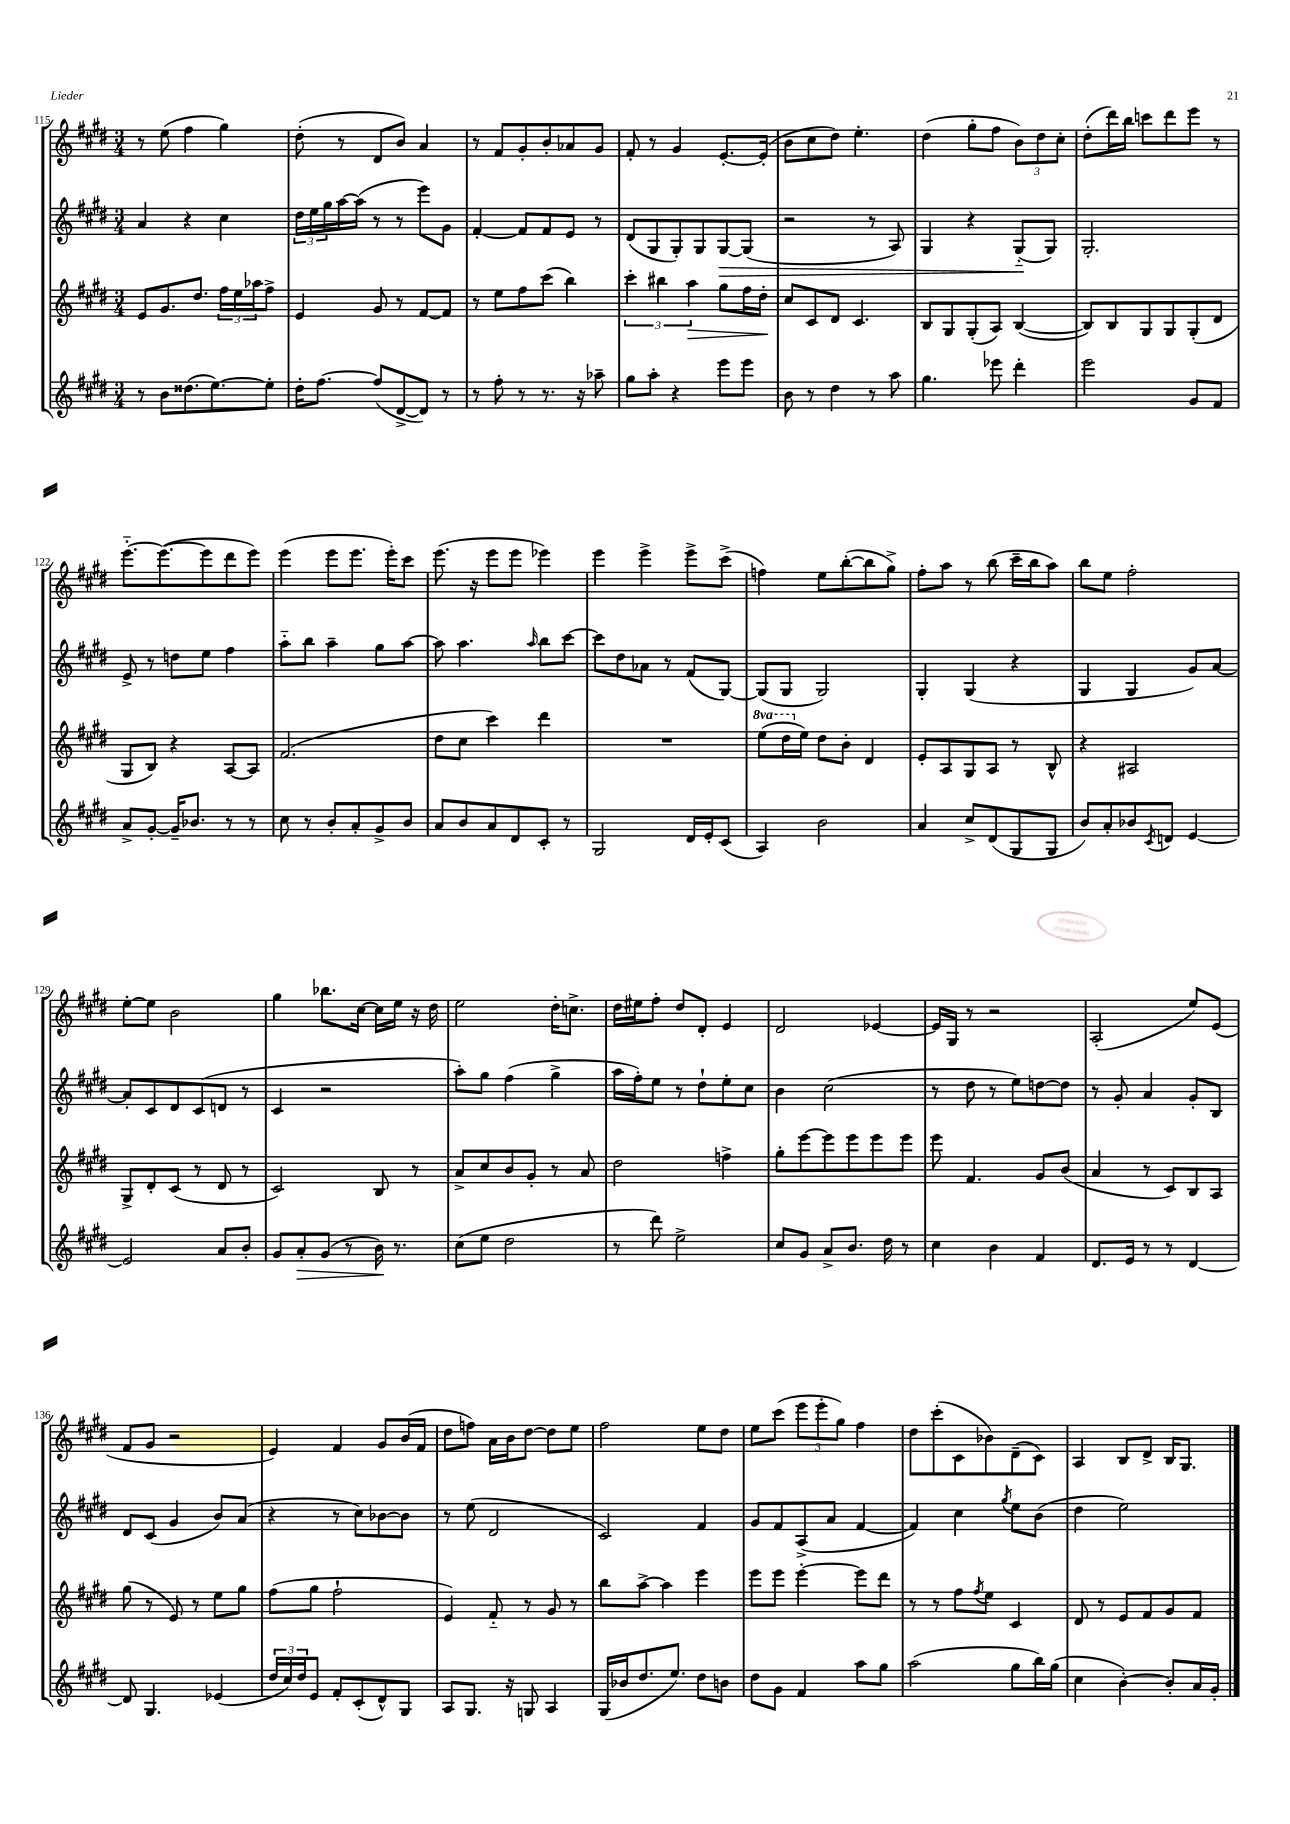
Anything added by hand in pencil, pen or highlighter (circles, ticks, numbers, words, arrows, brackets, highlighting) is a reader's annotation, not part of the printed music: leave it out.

**kern	**kern	**kern	**kern
*staff4	*staff3	*staff2	*staff1
*clefG2	*clefG2	*clefG2	*clefG2
*k[f#c#g#d#]	*k[f#c#g#d#]	*k[f#c#g#d#]	*k[f#c#g#d#]
*M3/4	*M3/4	*M3/4	*M3/4
8r	8e	4a	8r
8b	8.g#	.	(8ee
(8.dd##	.	4r	4ff#
.	8.dd#	.	.
[8.ee)	.	.	.
.	24ff#	4cc#	4gg#)
.	24ee	.	.
.	24aa-	.	.
8ee']	8ff#^	.	.
=	=	=	=
16dd#'	4e	24dd#	(8dd#'
.	.	24ee	.
[8.ff#	.	.	.
.	.	24gg#	.
.	.	[16aa	8r
.	.	(16aa]	.
(8ff#]	8g#	8r	8d#
[8d#^	8r	8r	8b)
8d#])	[8f#	8eee)	4a
8r	8f#]	8g#	.
=	=	=	=
8r	8r	[4f#'	8r
8ff#'	8ee	.	8f#
8r	8ff#	8f#]	8g#'
8.r	(8ccc#	8f#	8b'
.	4bb)	8e	8a-
16r	.	.	.
8aa-~	.	8r	8g#
=	=	=	=
8gg#	6ccc#'	(8d#	8f#'
8aa'	.	8G#	8r
.	6bb#	.	.
4r	.	8G#')	4g#
.	6aa	.	.
.	.	8G#	.
8eee	8gg#	[8G#	[8.e'
8eee	16ff#	(8G#]	.
.	16dd#'	.	(16e']
=	=	=	=
8b	8cc#	2r	8b
8r	8c#	.	8cc#
4dd#	8d#	.	8dd#)
.	4.c#	.	4.ee'
8r	.	8r	.
8aa	.	8A)	.
=	=	=	=
4.gg#	8B	4G#	(4dd#
.	8G#	.	.
.	(8G#'	4r	8gg#'
8eee-	8A)	.	8ff#
4ddd#'	([4B	(8G#'~	12b)
.	.	.	12dd#
.	.	8G#)	.
.	.	.	12cc#'
=	=	=	=
2eee	8B])	2.G#'	(8dd#'
.	8B	.	16ddd#)
.	.	.	16bb
.	8G#	.	8ccc
.	8G#	.	8ddd#
8g#	(8G#'	.	8eee
8f#	8d#	.	8r
=	=	=	=
8a^	8G#	8e^	[8.eee'~
[8g#'	8B)	8r	.
.	.	.	(8.eee_
16g#~]	4r	8dd	.
8.b-	.	.	.
.	.	8ee	8eee]
8r	[8A	4ff#	8ddd#
8r	8A]	.	8eee)
=	=	=	=
8cc#	(2.f#	8aa'~	(4eee
8r	.	8bb	.
8b'	.	4aa~	8eee
8a'	.	.	8.eee
8g#^	.	8gg#	.
.	.	.	16eee')
8b	.	[8aa	8ccc#
=	=	=	=
8a	8dd#	8aa]	(8.eee
8b	8cc#	4.aa	.
.	.	.	16r
8a	4ccc#)	.	8eee
8d#	.	.	8eee
.	.	16qqaa	.
8c#'	4ddd#	8bb	4eee-)
8r	.	[8ccc#	.
=	=	=	=
2G#	2.r	8ccc#]	4eee
.	.	8dd#	.
.	.	8a-	4eee^
.	.	8r	.
16d#	.	(8f#	8eee^
16e'	.	.	.
(8c#	.	[8G#)	(8ccc#^
=	=	=	=
4A)	(8eee	(8G#]	4ff)
.	16ddd#	8G#	.
.	16ee)	.	.
2b	8dd#	2G#)	8ee
.	8b'	.	([8bb'
.	4d#	.	8bb]
.	.	.	8gg#^)
=	=	=	=
4a	8e'	4G#'	8ff#'
.	8A	.	8aa
8cc#^	8G#	(4G#	8r
(8d#	8A	.	(8bb
8G#	8r	4r	16ccc#~
.	.	.	16bb
8G#	8B^^	.	8aa)
=	=	=	=
8b)	4r	4G#	8bb
8a'	.	.	8ee
8b-	2A#	4G#	2ff#'
8qc#	.	.	.
8d	.	.	.
[4e	.	8g#)	.
.	.	[8a	.
=	=	=	=
2e]	8G#^	8a']	[8ee'
.	8d#'	8c#	8ee]
.	(8c#	8d#	2b
.	8r	(8c#	.
8a	8d#	8d	.
8b'	8r	8r	.
=	=	=	=
8g#	2c#)	4c#	4gg#
8a'	.	.	.
(8g#	.	2r	8.bb-
8r	.	.	.
.	.	.	[16cc#
16b)	8B	.	16cc#]
8.r	.	.	16ee
.	8r	.	16r
.	.	.	16dd#
=	=	=	=
(8cc#	8a^	8aa')	2ee
8ee	8cc#	8gg#	.
2dd#	8b	(4ff#	.
.	8g#'	.	.
.	8r	4gg#^	16dd#'
.	.	.	8.cc^
.	8a	.	.
=	=	=	=
8r	2dd#	16aa	16dd#
.	.	16ff#')	16ee#
8ddd#)	.	8ee	8ff#'
2ee^	.	8r	8dd#
.	.	8dd#`	8d#'
.	4ff^	8ee'	4e
.	.	8cc#	.
=	=	=	=
8cc#	8gg#'	4b	2d#
8g#	[8eee	.	.
8a^	8eee]	(2cc#	.
8.b	8eee	.	.
.	8eee	.	[4e-
16dd#	.	.	.
8r	8eee	.	.
=	=	=	=
4cc#	8eee	8r	16e-]
.	.	.	16G#
.	4.f#	8dd#	8r
4b	.	8r	2r
.	.	8ee)	.
4f#	8g#	[8dd	.
.	(8b	8dd]	.
=	=	=	=
8.d#	4a	8r	(2A'
.	.	8g#'	.
16e	.	.	.
8r	8r	4a	.
8r	8c#)	.	.
[4d#	8B	8g#'	8ee)
.	8A	8B	(8e
=	=	=	=
8d#]	(8gg#	8d#	8f#
4.G#	8r	(8c#	8g#
.	8e)	4g#	2r
.	8r	.	.
(4e-	8ee	8b)	.
.	8gg#	(8a	.
=	=	=	=
24dd#	(8ff#	4r	4e)
24cc#)	.	.	.
24dd#	.	.	.
8e	8gg#	.	.
8f#'	2ff#`	8r	4f#
(8c#'	.	8cc#)	.
8d#^^)	.	[8b-	8g#
8G#	.	8b-]	(16b
.	.	.	16f#
=	=	=	=
8A	4e)	8r	8dd#
8.G#	.	(8ee	8ff)
.	8f#'~	2d#	16a
16r	.	.	16b
8G	8r	.	[8dd#
4A	8g#	.	8dd#]
.	8r	.	8ee
=	=	=	=
(16G#	8bb	2c#)	2ff#
16b-	.	.	.
8.dd#	[8aa^	.	.
.	4aa]	.	.
8.ee)	.	.	.
8dd#	4eee	4f#	8ee
8b	.	.	8dd#
=	=	=	=
8dd#	8eee	8g#	8ee
8g#	8eee	8f#	(8ccc#
4f#	[4eee'	(8A^	12eee
.	.	.	12eee'
.	.	8a	.
.	.	.	12gg#)
8aa	8eee]	[4f#	4ff#
8gg#	8ddd#	.	.
=	=	=	=
(2aa	8r	4f#])	8dd#
.	8r	.	(8ccc#'
.	8ff#	4cc#	8c#
.	8qff#	.	.
.	8ee	.	8b-)
.	.	8qgg#	.
8gg#	4c#	8ee	(8d#~
16bb)	.	(8b	8c#)
(16gg#	.	.	.
=	=	=	=
4cc#	8d#	4dd#	4A
.	8r	.	.
[4b')	8e	2ee)	8B
.	8f#	.	8d#^
8b']	8g#	.	16B
.	.	.	8.G#
16a	8f#	.	.
16g#'	.	.	.
==	==	==	==
*-	*-	*-	*-
